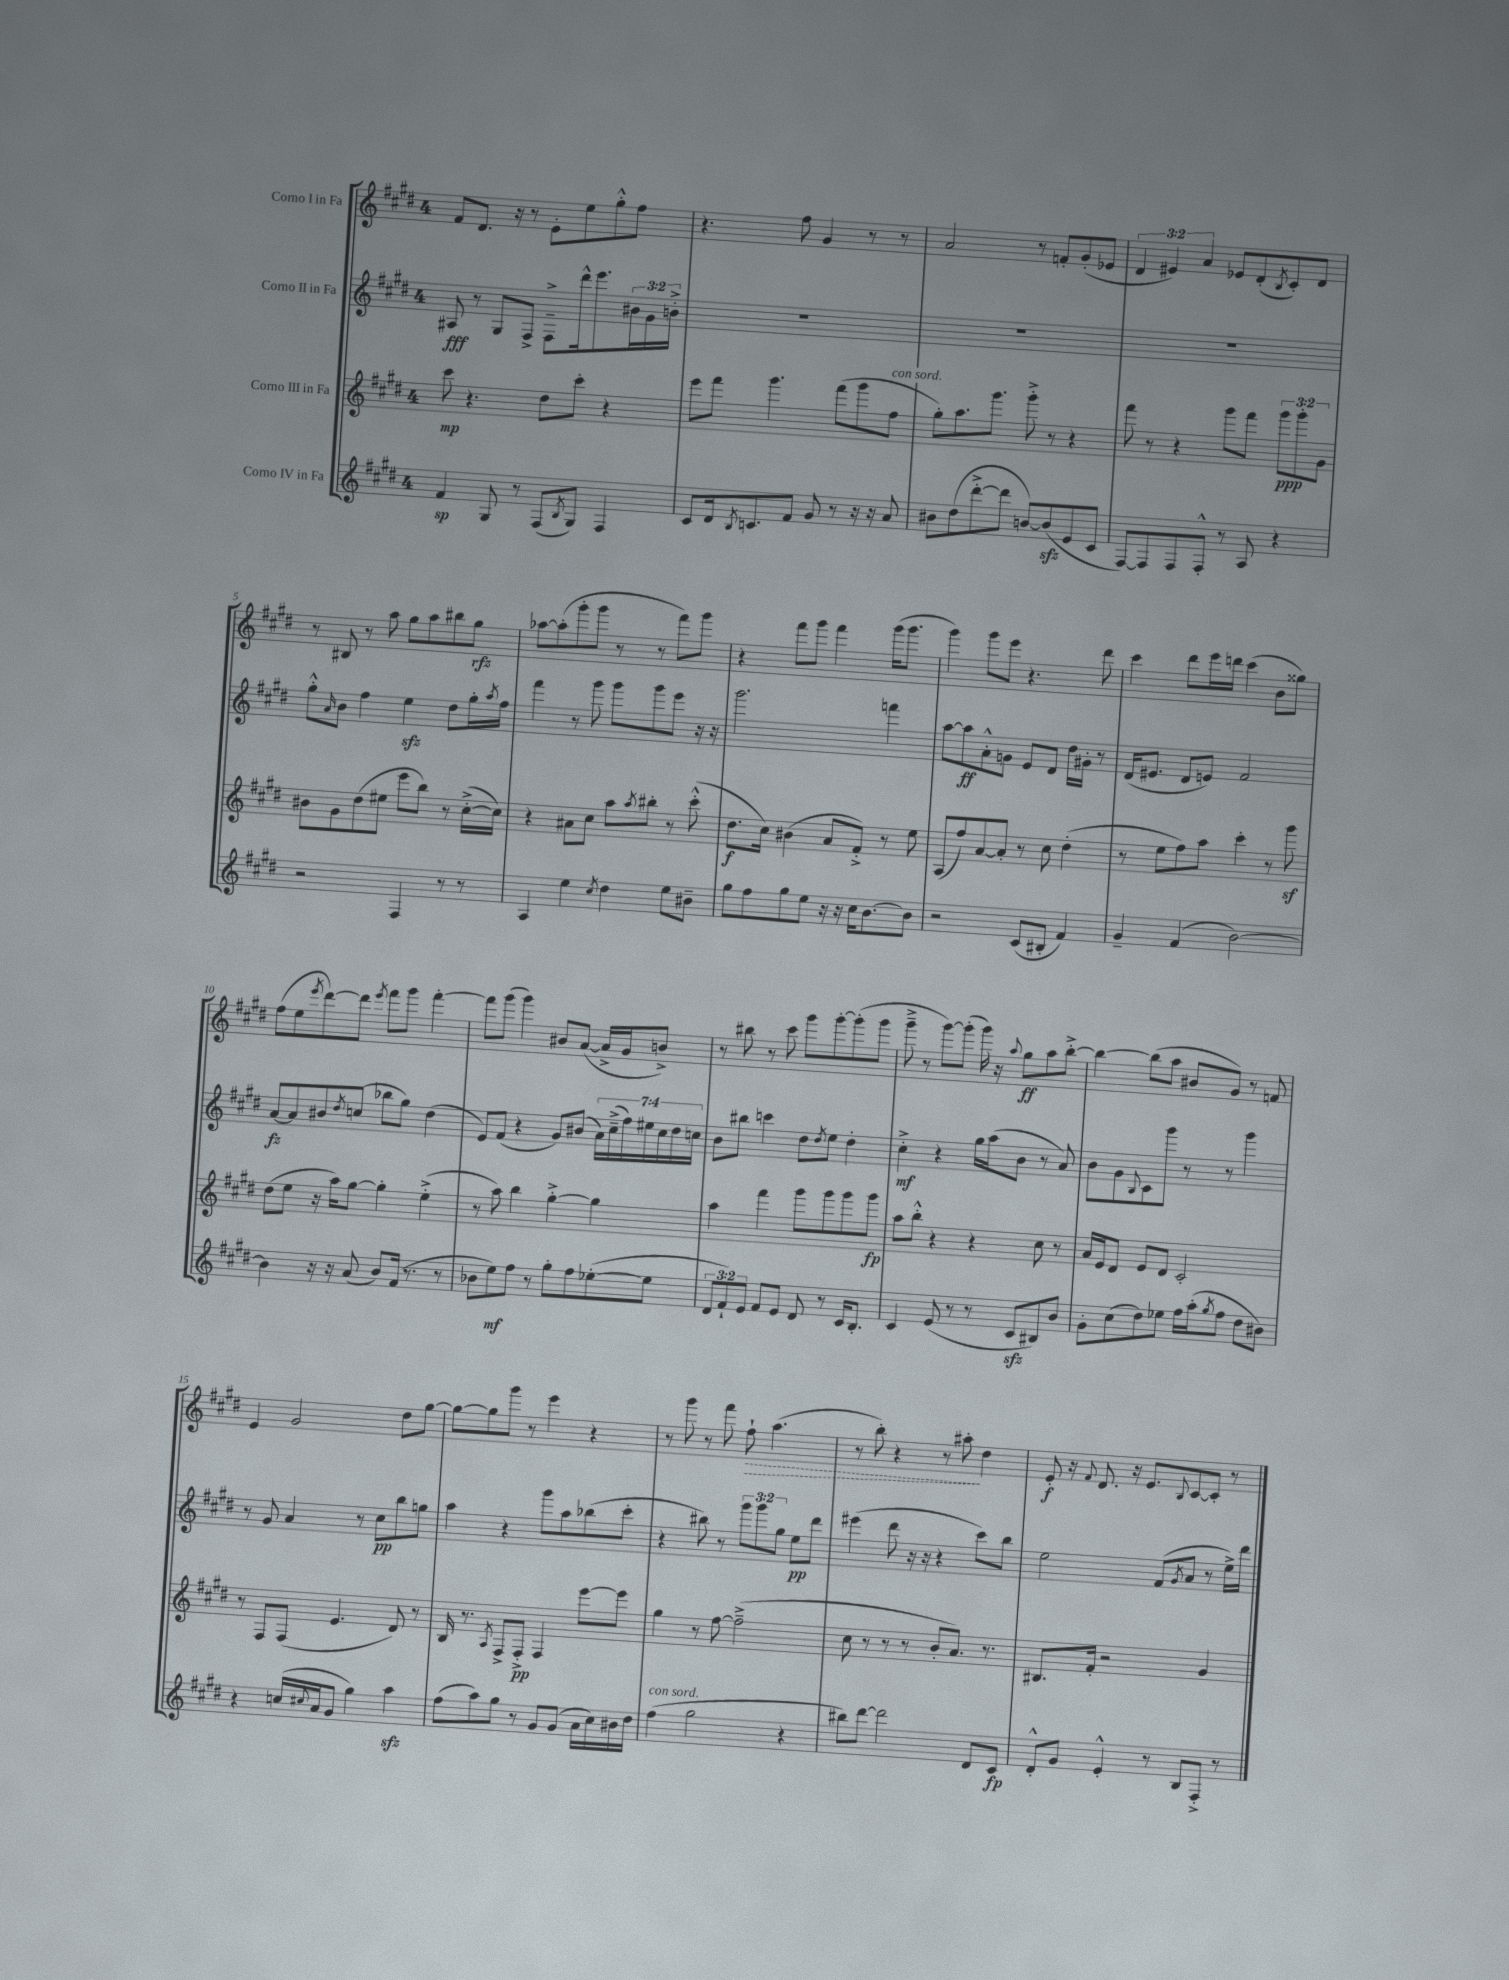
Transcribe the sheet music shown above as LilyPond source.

<<
\new StaffGroup <<
\new Staff = "s0" \with { instrumentName = "Corno I in Fa" } {
    \clef treble \key e \major \once \override Staff.TimeSignature.style = #'single-digit \time 4/4 \override Staff.TupletNumber.text = #tuplet-number::calc-fraction-text
    fis'8 dis'8. r16 r8 e'8-. e''8 gis''8-.-^ fis''8 |
    r4. fis''8 gis'4 r8 r8 |
    a'2 r8 f'8-. gis'8-.( ees'8 |
    \tuplet 3/2 { dis'4 eis'4) a'4 } ees'8 dis'8-.( \acciaccatura { b8 } cis'8-.) dis'8 |
    r8 bis8 r8 a''8 gis''8 a''8 bis''8 gis''8\rfz |
    aes''8~ aes''8-.( gis'''8-. gis'''8 r8 r8 fis'''8) gis'''8 |
    r4 fis'''8 gis'''8 fis'''4 gis'''16( gis'''8. |
    gis'''4) gis'''8 e'''8 r4. dis'''8 |
    cis'''4 dis'''8 e'''16 d'''16 cis'''4( b'8 gisis''8) |
    fis''8( e''8 \acciaccatura { e'''8 } dis'''8~) dis'''8 \acciaccatura { e'''8 } fis'''8 gis'''8 fis'''4~-. |
    fis'''8 gis'''8( gis'''4) bis'8 a'8~( a'16-> gis'16 b'8->) |
    r8 bis''8 r8 cis'''8 gis'''8 gis'''8~-. gis'''8-.( gis'''8 |
    gis'''8---> r8 gis'''8~) gis'''8-.( gis'''16) r16 \appoggiatura { a''8 } gis''8\ff a''8 b''8~-.-> |
    b''4~ b''8( a''8 bis'8 gis'8) r8 f'8 |
    e'4 gis'2 dis''8 gis''8~ |
    gis''8~ gis''8 gis'''8 r8 e'''4 r4 |
    r8 gis'''8 r8 fis'''8 \once \override Hairpin.style = #'dashed-line fis''8-!\> a''4.( |
    r8 b''8-.) r4 r8 ais''8-.\! dis''4 |
    e'8-.\f r16 \appoggiatura { fis'8 } dis'8. r16 e'8. \appoggiatura { b8 } cis'8~ cis'8-. r8 \bar "|." |
}
\new Staff = "s1" \with { instrumentName = "Corno II in Fa" } {
    \clef treble \key e \major \once \override Staff.TimeSignature.style = #'single-digit \time 4/4 \override Staff.TupletNumber.text = #tuplet-number::calc-fraction-text
    ais8\fff r8 gis8 fis8-> fis8---> dis'''16-^ e'''8. \tuplet 3/2 { bis'16 gis'16 b'16-.-> } |
    R1 |
    R1 |
    R1 |
    gis''8-.-^ \grace { a'16 } b'8 fis''4 e''4\sfz dis''8 gis''16-. \acciaccatura { a''8 } fis''16 |
    fis'''4 r8 gis'''8 gis'''8 gis'''8 e'''8 r16 r16 |
    gis'''2. f'''4 |
    a''8~ a''8\ff a'8-.-^ g'8 e'8 dis'8 dis''16 gis'16-. r8 |
    dis'16( eis'8. dis'8 e'8) fis'2 |
    a'8~\fz a'8 bis'8 \acciaccatura { dis''8 } c''8( bes''8 gis''8) dis''4( |
    e'8) fis'8( r4 gis'8) bis'8( \tuplet 7/4 { a'16) cis''16--->( fis''16) eis''16 cis''16 dis''16 c''16 } |
    b'8 bis''8 c'''4 dis''8 \acciaccatura { dis''8 } e''8 dis''4-. |
    cis''4-.->\mf r4 gis''16 a''16( b'8 r8 a'8) |
    b'8 gis'8 \appoggiatura { b8 } cis'8 gis'''8 r8 r8 gis'''4 |
    r8 gis'8 a'4 r8 cis''8\pp b''8 g''8 |
    a''4 r4 gis'''8 a''8 bes''8( cis'''8-. |
    r4 bis''8) r8 \tuplet 3/2 { gis'''8 gis'''8 gis''8 } e''8\pp dis'''8 |
    eis'''4( dis'''8 r16 r16 r4 cis'''8) b''8 |
    e''2 fis'8( \acciaccatura { gis'8 } a'8 r8 e''16->) dis'''16 \bar "|." |
}
\new Staff = "s2" \with { instrumentName = "Corno III in Fa" } {
    \clef treble \key e \major \once \override Staff.TimeSignature.style = #'single-digit \time 4/4 \override Staff.TupletNumber.text = #tuplet-number::calc-fraction-text
    cis'''8\mp r4. dis''8 cis'''8-. r4 |
    e'''8 fis'''8 gis'''4. fis'''8( gis'''8 fis''8^\markup { \italic "con sord." } |
    gis''8-.) a''8. gis'''8. gis'''8-.-> r8 r4 |
    fis'''8 r8 r4 gis'''8 fis'''8 \tuplet 3/2 { gis'''8\ppp gis'''8-. gis'8 } |
    bis'8 gis'8 dis''8( eis''8 e'''8 b''8) r8 cis''16~-.->( cis''16) |
    r4 ais'8 cis''8 a''8 \acciaccatura { a''8 } bis''8-. r8 cis'''8-.-^( |
    dis''8.\f cis''16) bis'4( a'8 fis'8-.->) r8 e''8 |
    a8( fis''8) a'8~ a'8-. r8 cis''8 dis''4-.( |
    r8 e''8 fis''8) a''8 cis'''4-. r8 gis'''8\sf |
    dis''8( e''8 r16 a''16) gis''8~ gis''4-. e''4-.->( |
    r8 a''8) b''4 gis''4~-.-> gis''4 |
    a''4 fis'''4 gis'''8 gis'''8 gis'''8 gis'''8\fp |
    a''8 b''8-.-^ r4 r4 cis''8 r8 |
    a'16 e'16 dis'8 e'8 dis'8 cis'2-. |
    r8 fis8 fis8( e'4. dis'8) r8 |
    b16 r8. \acciaccatura { a8 } fis8-> fis8-.->\pp fis4 e'''8~ e'''8 |
    gis''4 r8 fis''8~ fis''2--->( |
    cis''8 r8 r8 r8 b'8-. a'8.) r8. |
    bis8. fis'16-. r2 gis'4 \bar "|." |
}
\new Staff = "s3" \with { instrumentName = "Corno IV in Fa" } {
    \clef treble \key e \major \once \override Staff.TimeSignature.style = #'single-digit \time 4/4 \override Staff.TupletNumber.text = #tuplet-number::calc-fraction-text
    fis'4\sp gis8 r8 fis8( \acciaccatura { b8 } gis8) fis4 |
    cis'8 dis'16 \acciaccatura { b8 } c'8. fis'8 gis'8 r8 r16 r16 a'8 |
    bis'8 dis''8( dis'''8~-.-> dis'''8 b'8~) b'8\sfz( e'8 cis'8 |
    fis8~) fis8 fis8 fis8-.-^ r8 a8 r4 |
    r2 fis4 r8 r8 |
    a4 e''4 \acciaccatura { cis''8 } dis''4 e''8 bis'8-- |
    gis''8 fis''8 gis''8 e''8 r16 r16 cis''16 b'8.~ b'8 |
    r2 cis'8( bis8-. fis'4) |
    gis'4-- fis'4( b'2~) |
    b'4 r16 r16 a'8( b'8) fis'16( r8. r8 |
    bes'8 e''8\mf) fis''8 r8 gis''8-. fis''8 ees''8~-.( ees''8 |
    \tuplet 3/2 { dis'8 fis'8-!) e'8 } fis'8 e'8 dis'8 r8 cis'16 b8.-. |
    cis'4 e'8( r8 r8 cis'8\sfz bis8) b'8 |
    gis'8-. cis''8( dis''8) ees''8 fis''16 a''16-.( \acciaccatura { gis''8 } fis''8 dis''8 bis'8) |
    r4 c''16( \appoggiatura { cis''8 } a'16 gis'8 gis''4) a''4\sfz |
    fis''8( a''8) gis''8 r8 gis'8 gis'8( a'16 cis''16) bis'16 dis''16 |
    fis''4^\markup { \italic "con sord." }( gis''2 r4 |
    bis''8) dis'''8~ dis'''2 dis'8 cis'8\fp |
    dis'8-.-^ gis'8 e'4-.-^ r8 b8 fis8-.-> r8 \bar "|." |
}
>>
>>
